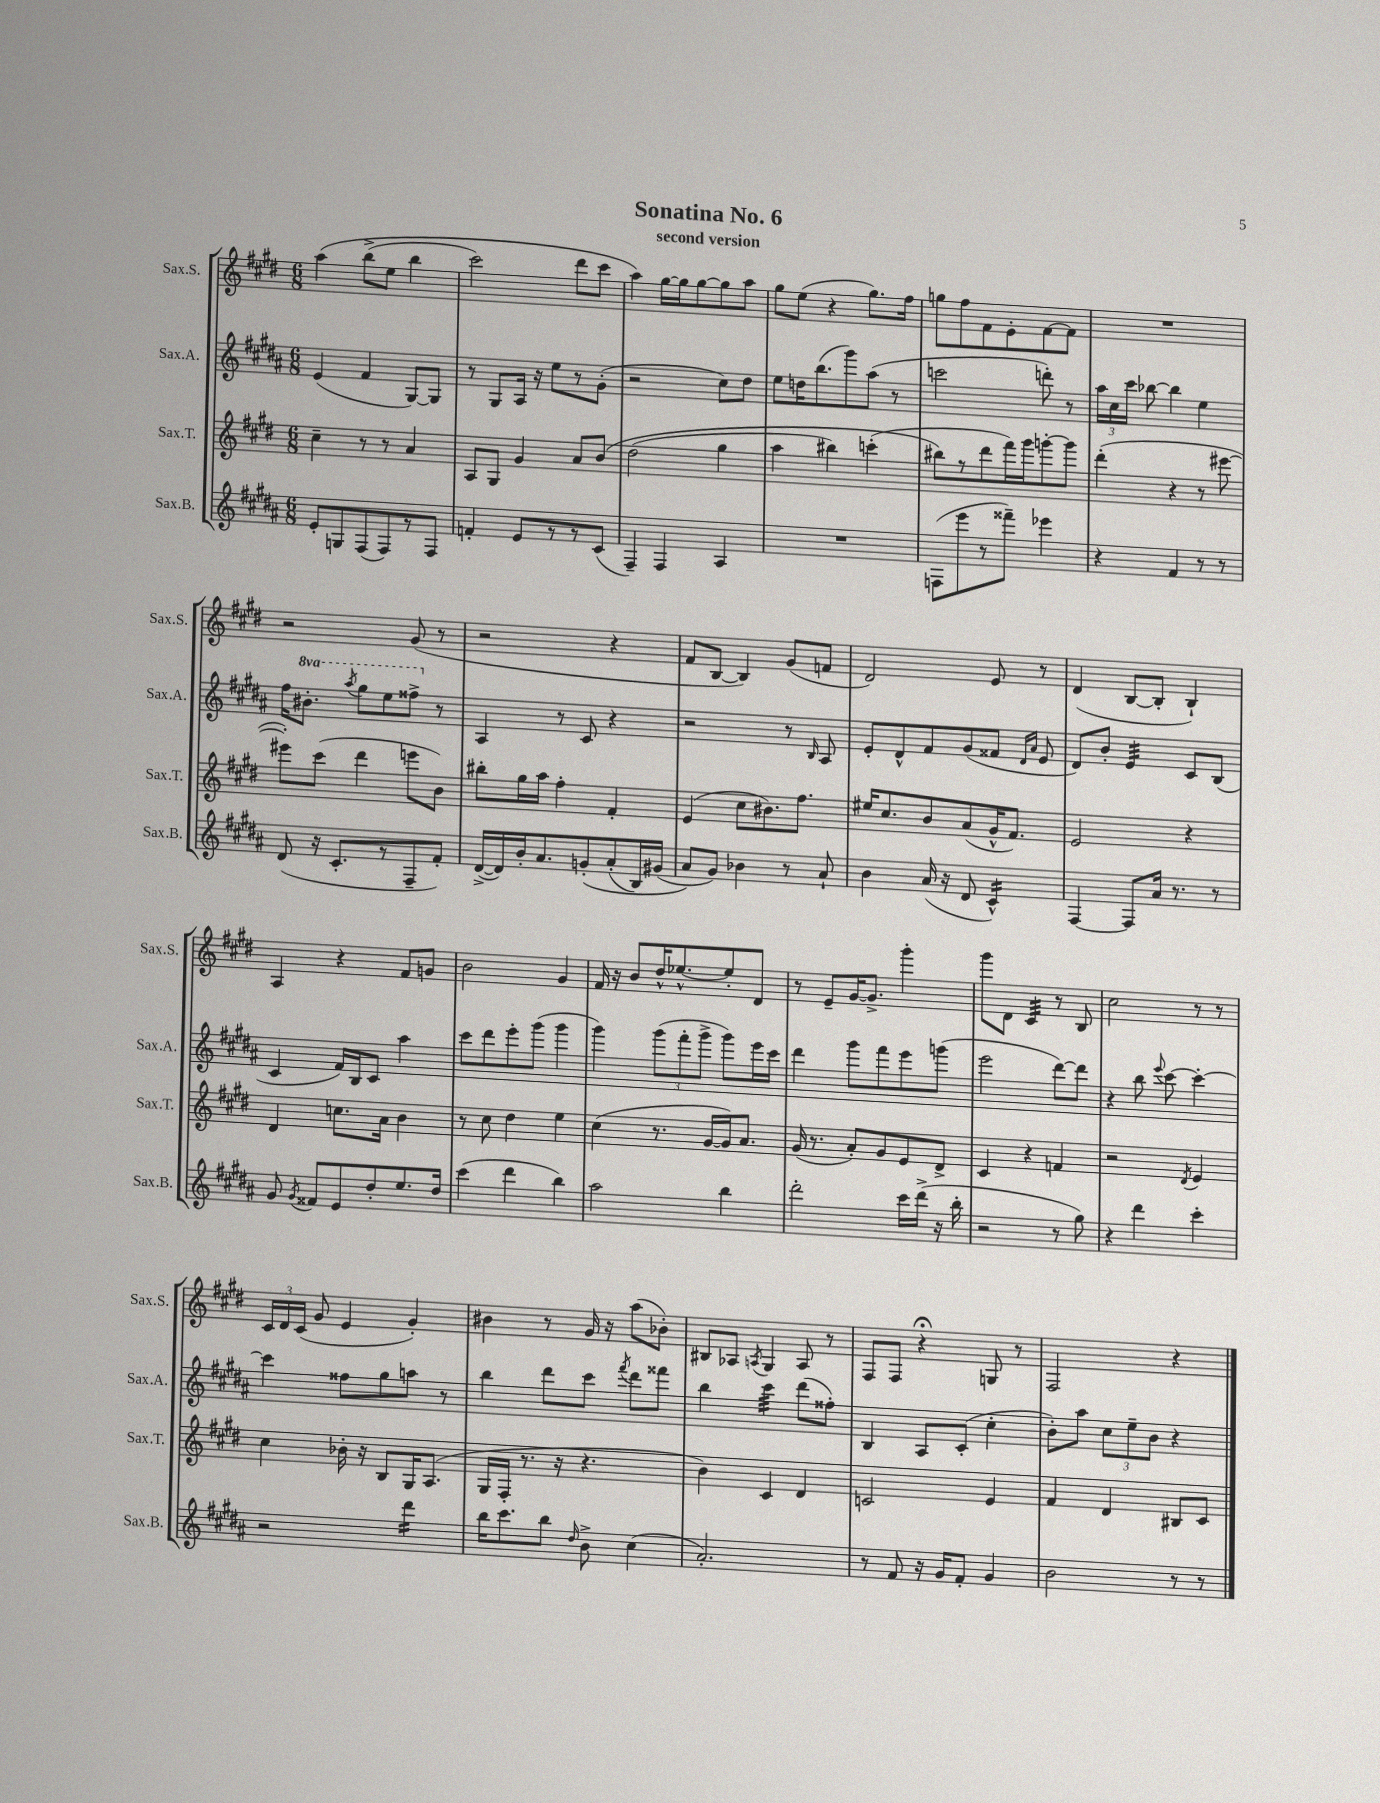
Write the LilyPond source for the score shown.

\header { title = "Sonatina No. 6" subtitle = "second version" }
<<
\new StaffGroup <<
\new Staff = "s0" \with { instrumentName = "Sax.S." shortInstrumentName = "Sax.S." } {
    \clef treble \key e \major \numericTimeSignature \time 6/8
    \autoBeamOff a''4\( b''8[->( e''8] b''4 |
    cis'''2) dis'''8[ cis'''8] |
    a''4\) gis''16[~ gis''16 gis''8~ gis''8 a''8] |
    gis''8[ e''8]( r4 gis''8.[) fis''16] |
    g''8[ fis''8 fis'8 e'8-. fis'8~ fis'8] |
    R2. |
    r2 gis'8( r8 |
    r2 r4 |
    fis'8[ b8]~ b4) gis'8[( f'8] |
    dis'2) e'8 r8 |
    dis'4( b8[~ b8]-. b4-!) |
    a4 r4 fis'8[ g'8] |
    b'2 gis'4 |
    fis'16 r16 b'8[ dis''16-^ ees''8.~-^ ees''8-. dis'8] |
    r8 e'8[-- gis'16~ gis'8.]-> gis'''4-. |
    gis'''8[ dis'8] cis'4:32 r8 b8 |
    cis''2 r8 r8 |
    \tuplet 3/2 { cis'16[ dis'16 cis'16]( } gis'8 e'4 gis'4-.) |
    bis'4 r8 gis'16 r16 a''8[( bes'8]-.) |
    bis8[ aes8] \acciaccatura { a8 } gis4 a8 r8 |
    fis8[ fis8] r4\fermata g8 r8 |
    fis2 r4 \bar "|." |
}
\new Staff = "s1" \with { instrumentName = "Sax.A." shortInstrumentName = "Sax.A." } {
    \clef treble \key b \major \numericTimeSignature \time 6/8 \set Staff.ottavationMarkups = #ottavation-simple-ordinals
    \autoBeamOff e'4( fis'4 gis8[~) gis8] |
    r8 gis8[ ais16] r16 e''8[ r8 gis'8]-.( |
    r2 cis''8[) dis''8] |
    e''8[ d''16 b''8.( gis'''8) ais''8]( r8 |
    c'''2 d'''8-.) r8 |
    \tuplet 3/2 { ais''16[ cis''16 cis'''16] } bes''8~ bes''4 e''4 |
    fis''16[ \ottava #1 bis''8.]-. \acciaccatura { ais'''8 } gis'''8[ e'''8 fisis'''8]-> \ottava #0 r8 |
    ais4 r8 cis'8 r4 |
    r2 r8 \grace { b16 } ais8 |
    e'8[-. dis'8-^ fis'8 gis'8( fisis'8] \grace { dis'16[ ais'16] } e'8 |
    dis'8[) b'8]-. e'4:32 cis'8[ b8]( |
    cis'4 fis'16[) b16 cis'8] ais''4 |
    cis'''8[ dis'''8 e'''8-. gis'''8]( gis'''4 |
    gis'''4) \tuplet 3/2 { gis'''8[( fis'''8-. gis'''8]-> } gis'''8[) e'''16 cis'''16] |
    dis'''4 gis'''8[ fis'''8 e'''8 g'''8]( |
    e'''2 dis'''8[~) dis'''8] |
    r4 b''8 \appoggiatura { e'''8 } cis'''8~ cis'''4~-. |
    cis'''4 fisis''8[ gis''8 a''8] r8 |
    b''4 dis'''8[ cis'''8] \acciaccatura { fis'''8 } dis'''8[ fisis'''8] |
    b''4 cis'''4:32 dis'''8[( fisis''8]-.) |
    b4 ais8[ cis'8]-.( cis''4-. |
    b'8[-.) ais''8] \tuplet 3/2 { cis''8[ e''8-- b'8] } r4 \bar "|." |
}
\new Staff = "s2" \with { instrumentName = "Sax.T." shortInstrumentName = "Sax.T." } {
    \clef treble \key e \major \numericTimeSignature \time 6/8
    \autoBeamOff cis''4-- r8 r8 a'4 |
    a8[ gis8] gis'4 a'8[ b'8]\( |
    dis''2( gis''4 |
    a''4 bis''4) c'''4-.( |
    bis''8[\) r8 dis'''8 fis'''16) gis'''16 g'''8~-. g'''8] |
    dis'''4-.( r4 r8 eis'''8~ |
    eis'''8[-.) cis'''8]( dis'''4 e'''8[ b'8]) |
    bis''8[-. gis''16 a''16] fis''4-. fis'4-. |
    e'4( cis''8[ bis'8.) fis''8.] |
    eis''16[ cis''8. b'8 a'8( gis'16-^ fis'8.]) |
    e'2 r4 |
    dis'4 c''8.[ a'16] b'4 |
    r8 cis''8 dis''4 e''4 |
    cis''4( r8. gis'16[~ gis'16) a'8.] |
    gis'16( r8. a'8[-.) gis'8 e'8 dis'8]-> |
    cis'4 r4 f'4 |
    r2 \acciaccatura { dis'8 } e'4 |
    cis''4 bes'16-. r16 b8[ gis16 a8.]( |
    gis16[ fis16]-. r8. r16 r4. |
    b'4) cis'4 dis'4 |
    c'2 e'4 |
    fis'4 dis'4 bis8[ cis'8] \bar "|." |
}
\new Staff = "s3" \with { instrumentName = "Sax.B." shortInstrumentName = "Sax.B." } {
    \clef treble \key b \major \numericTimeSignature \time 6/8
    \autoBeamOff e'8[-. g8 fis8( fis8) r8 fis8] |
    f'4-. e'8[ r8 r8 cis'8]( |
    fis4--) fis4 ais4 |
    R2. |
    f8[( e'''8 r8 fisis'''8]--) ees'''4 |
    r4 fis'4 r8 r8 |
    dis'8( r16 cis'8.[-. r8 fis8-- fis'8]-.) |
    dis'16[~->( dis'16) b'16-. ais'8. g'8-.\( ais'8-.( b16) gis'16]( |
    ais'8[\) gis'8]) bes'4 r8 ais'8-! |
    b'4 ais'16( r16 dis'8 cis'4:16-^) |
    fis4~ fis8[ ais'16] r8. r8 |
    gis'8 \acciaccatura { gis'8 } fisis'8[ e'8 dis''8-. e''8. dis''16] |
    cis'''4( dis'''4 b''4) |
    ais''2 b''4 |
    dis'''2-. cis'''16[ dis'''16]->( r16 b''16-. |
    r2 r8 gis''8) |
    r4 dis'''4 cis'''4-. |
    r2 dis'''4:16 |
    b''16[ cis'''8. b''8] \grace { dis''16 } b'8-> cis''4( |
    ais'2.-.) |
    r8 fis'8 r16 gis'16[ fis'8]-. gis'4 |
    b'2 r8 r8 \bar "|." |
}
>>
>>
\layout { \context { \Score \remove "Bar_number_engraver" } }
